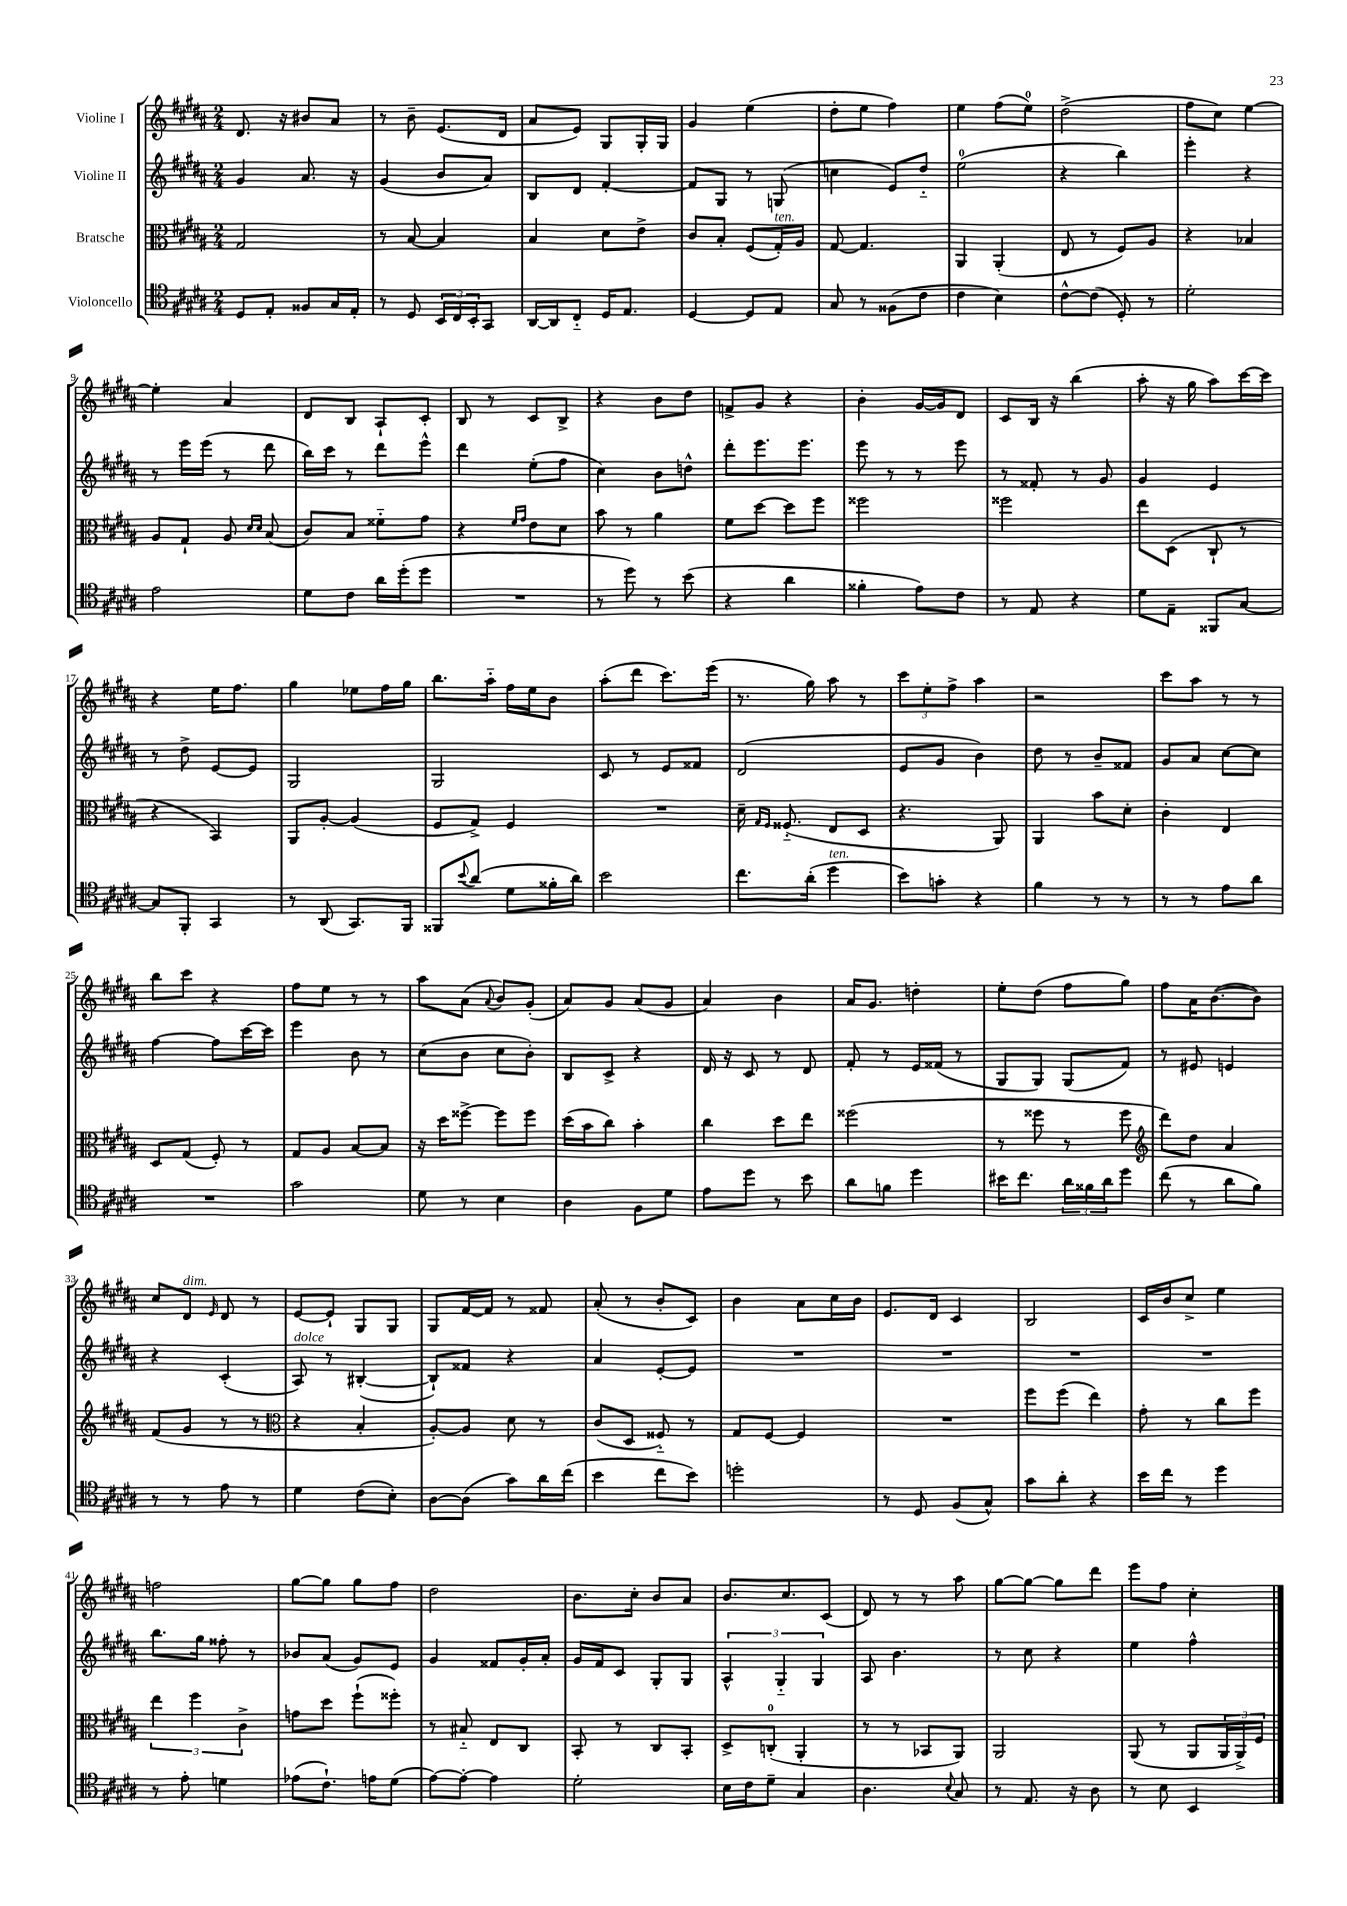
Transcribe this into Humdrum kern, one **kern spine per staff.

**kern	**kern	**kern	**kern
*part4	*part3	*part2	*part1
*staff4	*staff3	*staff2	*staff1
*I"Violoncello	*I"Bratsche	*I"Violine II	*I"Violine I
*clefC4	*clefC3	*clefG2	*clefG2
*k[f#c#g#d#a#]	*k[f#c#g#d#a#]	*k[f#c#g#d#a#]	*k[f#c#g#d#a#]
*M2/4	*M2/4	*M2/4	*M2/4
=1	=1	=1	=1
8D#/L	2G#/	4g#/	8.d#/
8E'/J	.	.	.
.	.	.	16r
8F##X/L	.	8.a#/	8b#X/L
16G#/L	.	.	8a#/J
16E'/JJ	.	16r	.
=2	=2	=2	=2
8r	8r	(4g#/	8r
8D#/	[8B/	.	8b~\
24BB/LL	4B/]	8b/L	(8.e/L
24C#/	.	.	.
24BB'/J	.	.	.
8GG#/J	.	8a#/J)	.
.	.	.	16d#/Jk
=3	=3	=3	=3
[16AA#/LL	4B/	8B/L	8a#/L
16AA#/J]	.	.	.
8C#/J	.	8d#/J	8e/J)
16D#/KL	8d#\L	[4f#'/	8G#/L
8.E/J	.	.	.
.	8e^\J	.	16G#'/L
.	.	.	16G#/JJ
=4	=4	=4	=4
[4D#/	8c#/L	8f#/L]	4g#/
.	8B'/J	8G#/J	.
8D#/L]	(8F#/L	8r	(4ee\
!	!LO:TX:a:i:t=ten.	!	!
8E/J	16G#'/L)	(8Gn/	.
.	16A#/JJ	.	.
=5	=5	=5	=5
8G#/	[8G#/	4ccn\	8dd#'\L
8r	4.G#/]	.	8ee\J
(8F##X\L	.	8e/L)	4ff#\)
8c#\J	.	8dd#/J	.
=6	=6	=6	=6
4c#\	4AA#/	(2ee\	4ee\
4B\)	(4AA#'/	.	(8ff#\L
.	.	.	8ee\J)
=7	=7	=7	=7
[8c#^^\L	8E/	4r	(2dd#^\
(8c#\J]	8r	.	.
8D#'/)	8F#/L)	4bb\)	.
8r	8A#/J	.	.
=8	=8	=8	=8
2d#'\	4r	4eee'\	8ff#\L
.	.	.	8cc#\J)
.	4B-X/	4r	[4ee\
!!LO:LB:g=z
=9	=9	=9	=9
2e\	8A#/L	8r	4ee'\]
.	8G#`/J	16eee\LL	.
.	.	(16eee\JJ	.
.	8A#/	8r	4a#/
.	16qqd#/LL	.	.
.	16qqd#/JJ	.	.
.	(8B/	8ddd#\	.
=10	=10	=10	=10
8d#\L	8c#/L)	16bb\LL)	8d#/L
.	.	16ccc#\JJ	.
8c#\J	8B/J	8r	8B/J
16a#\LL	8f##X\L	8ddd#\L	8A#`/L
(16dd#'\J	.	.	.
8dd#\J	8g#\J	8eee^^\J	8c#'/J
=11	=11	=11	=11
2r	4r	4ddd#\	8B/
.	.	.	8r
.	16qqf#/LL	.	.
.	16qqg#/JJ	.	.
.	8e\L	(8ee'\L	8c#/L
.	8d#\J	8ff#\J	8B^/J
=12	=12	=12	=12
8r	8b\	4cc#\)	4r
8dd#\)	8r	.	.
8r	4a#\	8b\L	8b\L
(8b\	.	8ddn^^\J	8dd#\J
=13	=13	=13	=13
4r	8f#\L	8ddd#'\L	8fn^/L
.	[8dd#\J	8.eee\	8g#/J
4a#\	8dd#\L]	.	4r
.	.	8.eee\J	.
.	8ff#\J	.	.
=14	=14	=14	=14
4f##X'\	2ff##X\	8eee\	4b'\
.	.	8r	.
8e\L)	.	8r	[16g#/LL
.	.	.	16g#/J]
8c#\J	.	8eee\	8d#/J
=15	=15	=15	=15
8r	2ff##X\	8r	8c#/L
8E/	.	8f##X'/	16B/Jk
.	.	.	16r
4r	.	8r	(4bb\
.	.	8g#/	.
=16	=16	=16	=16
8d#\L	8ee\L	4g#/	8aa#'\
8E~\J	(8D#\J	.	16r
.	.	.	16gg#\
8FF##X/L	8C#`/	4e/	8aa#\L)
[8G#/J	8r	.	[16ccc#\L
.	.	.	16ccc#\JJ]
!!LO:LB:g=z
=17	=17	=17	=17
8G#/L]	4r	8r	4r
8FF#'/J	.	8dd#^\	.
4GG#/	4BB/)	[8e/L	16ee\KL
.	.	.	8.ff#\J
.	.	8e/J]	.
=18	=18	=18	=18
8r	8AA#/L	2G#/	4gg#\
(8AA#/	[8A#'/J	.	.
8.GG#/L)	(4A#/]	.	8ee-X\L
.	.	.	16ff#\L
16FF#/Jk	.	.	16gg#\JJ
=19	=19	=19	=19
8FF##X/L	8F#/L	2G#/	8.bb\L
8qqb/	.	.	.
(8a#/J	8G#^/J)	.	.
.	.	.	16aa#\Jk
8d#\L	4F#/	.	16ff#\LL
.	.	.	16ee\J
16f##X'\L	.	.	8b\J
16a#\JJ)	.	.	.
=20	=20	=20	=20
2b\	2r	8c#/	(8aa#'\L
.	.	8r	8ddd#\J
.	.	8e/L	8.ccc#\L)
.	.	8f##X/J	.
.	.	.	(16eee\Jk
=21	=21	=21	=21
8.cc#\L	16d#~\	(2d#/	8.r
.	16qqG#/LL	.	.
.	16qqF#/JJ	.	.
.	(8.F##X/	.	.
(16a#'\Jk	.	.	16gg#\)
!LO:TX:a:i:t=ten.	!	!	!
4dd#\	8E/L	.	8aa#\
.	8D#/J	.	8r
=22	=22	=22	=22
8b\L)	4.r	8e/L	12ccc#\L
.	.	.	12ee'\
8gn'\J	.	8g#/J	.
.	.	.	12ff#^\J
4r	.	4b\)	4aa#\
.	8AA#/)	.	.
=23	=23	=23	=23
4f#\	4AA#/	8dd#\	2r
.	.	8r	.
8r	8b\L	8b~/L	.
8r	8d#'\J	8f##X/J	.
=24	=24	=24	=24
8r	4c#'\	8g#/L	8ccc#\L
8r	.	8a#/J	8aa#\J
8e\L	4E/	[8cc#\L	8r
8a#\J	.	8cc#\J]	8r
!!LO:LB:g=z
=25	=25	=25	=25
2r	8D#/L	[4ff#\	8bb\L
.	(8G#/J	.	8ccc#\J
.	8F#'/)	8ff#\L]	4r
.	8r	[16ccc#\L	.
.	.	16ccc#\JJ]	.
=26	=26	=26	=26
2g#\	8G#/L	4eee\	8ff#\L
.	8A#/J	.	8ee\J
.	[8B/L	8b\	8r
.	8B/J]	8r	8r
=27	=27	=27	=27
8d#\	16r	(8cc#\L	8aa#\L
.	16dd#\KL	.	.
8r	[8ff##X^\J	8b\J	(8a#\J
.	.	.	8qqa#/
4B\	8ff##\L]	8cc#\L	8b/L)
.	8ff##\J	8b'\J)	(8g#'/J
=28	=28	=28	=28
4A#\	(16dd#\LL	8B/L	8a#/L)
.	16b\J	.	.
.	8cc#\J)	8c#^/J	8g#/J
8F#\L	4b'\	4r	(8a#/L
8d#\J	.	.	8g#/J
=29	=29	=29	=29
8e\L	4cc#\	16d#/	4a#/)
.	.	16r	.
8dd#\J	.	8c#/	.
8r	8dd#\L	8r	4b\
8b\	8ee\J	8d#/	.
=30	=30	=30	=30
8a#\L	(2ff##X\	8f#'/	16a#/KL
.	.	.	8.g#/J
8fn\J	.	8r	.
4dd#\	.	16e/LL	4ddn'\
.	.	(16f##X/JJ	.
.	.	8r	.
=31	=31	=31	=31
16b#X\KL	8r	8G#/L	8ee'\L
8.cc#\J	.	.	.
.	8ff##X\	8G#/J)	(8dd#\J
24a#\LL	8r	(8G#/L	8ff#\L
24f##X\	.	.	.
24a#\J	.	.	.
8dd#\J	8ff##\	8f#/J)	8gg#\J)
=32	=32	=32	=32
*	*clefG2	*	*
(8cc#\	8ddd#\L)	8r	8ff#\L
8r	8dd#\J	8e#X/	16a#\K
.	.	.	([8.b\
8a#\L	4a#/	4en/	.
8f#\J)	.	.	8b\J])
!!LO:LB:g=z
=33	=33	=33	=33
8r	(8f#/L	4r	8cc#/L
!	!	!	!LO:TX:a:i:t=dim.
8r	8g#/J	.	8d#/J
.	.	.	16qqe/
8e\	8r	(4c#'/	8d#/
8r	8r	.	8r
=34	=34	=34	=34
*	*clefC3	*	*
!	!	!LO:TX:a:i:t=dolce	!
4d#\	4r	8A#/)	[8e/L
.	.	8r	8e`/J]
(8c#\L	4B'/	([4B#X'/	8G#/L
8B'\J)	.	.	8G#/J
=35	=35	=35	=35
[8A#\L	[8A#'/L)	8B#`/L])	8G#/L
(8A#\J]	8A#/J]	8f##X/J	[16f#/L
.	.	.	16f#/JJ]
8g#\L)	8d#\	4r	8r
16a#\L	8r	.	8f##X/
(16cc#\JJ	.	.	.
=36	=36	=36	=36
4b\	(8c#/L	4a#/	(8a#'/
.	8D#/J	.	8r
8cc#\L	8F##X/)	[8e'/L	8b'/L
8b\J)	8r	8e/J]	8c#/J)
=37	=37	=37	=37
2ddn'\	8G#/L	2r	4b\
.	[8F#/J	.	.
.	4F#/]	.	8a#\L
.	.	.	16cc#\L
.	.	.	16b\JJ
=38	=38	=38	=38
8r	2r	2r	8.e/L
8D#/	.	.	.
.	.	.	16d#/Jk
(8F#/L	.	.	4c#/
8G#^^/J)	.	.	.
=39	=39	=39	=39
8g#\L	8ff#\L	2r	2B/
8a#'\J	(8ff#\J	.	.
4r	4ee\)	.	.
=40	=40	=40	=40
16b\LL	8g#'\	2r	16c#/LL
16cc#\JJ	.	.	16b/J
8r	8r	.	8cc#^/J
4dd#\	8cc#\L	.	4ee\
.	8ff#\J	.	.
!!LO:LB:g=z
=41	=41	=41	=41
8r	6ee\	8.bb\L	2ffn\
8e'\	.	.	.
.	6ff#\	.	.
.	.	16gg#\Jk	.
4dn\	.	8ff##X'\	.
.	6c#^\	.	.
.	.	8r	.
=42	=42	=42	=42
(8e-X\L	8gn\L	8b-X/L	[8gg#\L
8.c#`\J)	8dd#\J	(8a#/J	8gg#\J]
.	(8ff#`\L	8g#/L)	8gg#\L
16en\KL	.	.	.
(8d#\J	8ff##X'\J)	8e/J	8ff#\J
=43	=43	=43	=43
[8e\L)	8r	4g#/	2dd#\
8e'\J_	8B#X/	.	.
4e\]	8E/L	8f##X/L	.
.	8C#/J	16g#'/L	.
.	.	16a#'/JJ	.
=44	=44	=44	=44
2d#'\	8BB'/	16g#/LL	8.b\L
.	.	16f#/J	.
.	8r	8c#/J	.
.	.	.	16cc#'\Jk
.	8C#/L	8G#'/L	8b/L
.	8BB'/J	8G#/J	8a#/J
=45	=45	=45	=45
16B\LL	8D#^/L	6A#^^/	8.b/L
16c#\J	.	.	.
8d#~\J	(8Cn'/J	.	.
.	.	6G#/	.
.	.	.	8.cc#/
4G#/	4AA#'/	.	.
.	.	6G#/	.
.	.	.	(8c#/J
=46	=46	=46	=46
4.A#\	8r	8A#/	8d#/)
.	8r	4.b\	8r
.	8BB-X/L	.	8r
8qqB/	.	.	.
8G#/	8AA#/J)	.	8aa#\
=47	=47	=47	=47
8r	2AA#/	8r	[8gg#\L
8.E/	.	8cc#\	8gg#\J_
.	.	4r	8gg#\L]
16r	.	.	.
8A#\	.	.	8ddd#\J
=48	=48	=48	=48
8r	(8AA#/	4ee\	8eee\L
8B\	8r	.	8ff#\J
4BB/	8AA#/L	4ff#^^\	4cc#'\
.	24AA#/L	.	.
.	24AA#^/)	.	.
.	24F#/JJ	.	.
==	==	==	==
*-	*-	*-	*-
